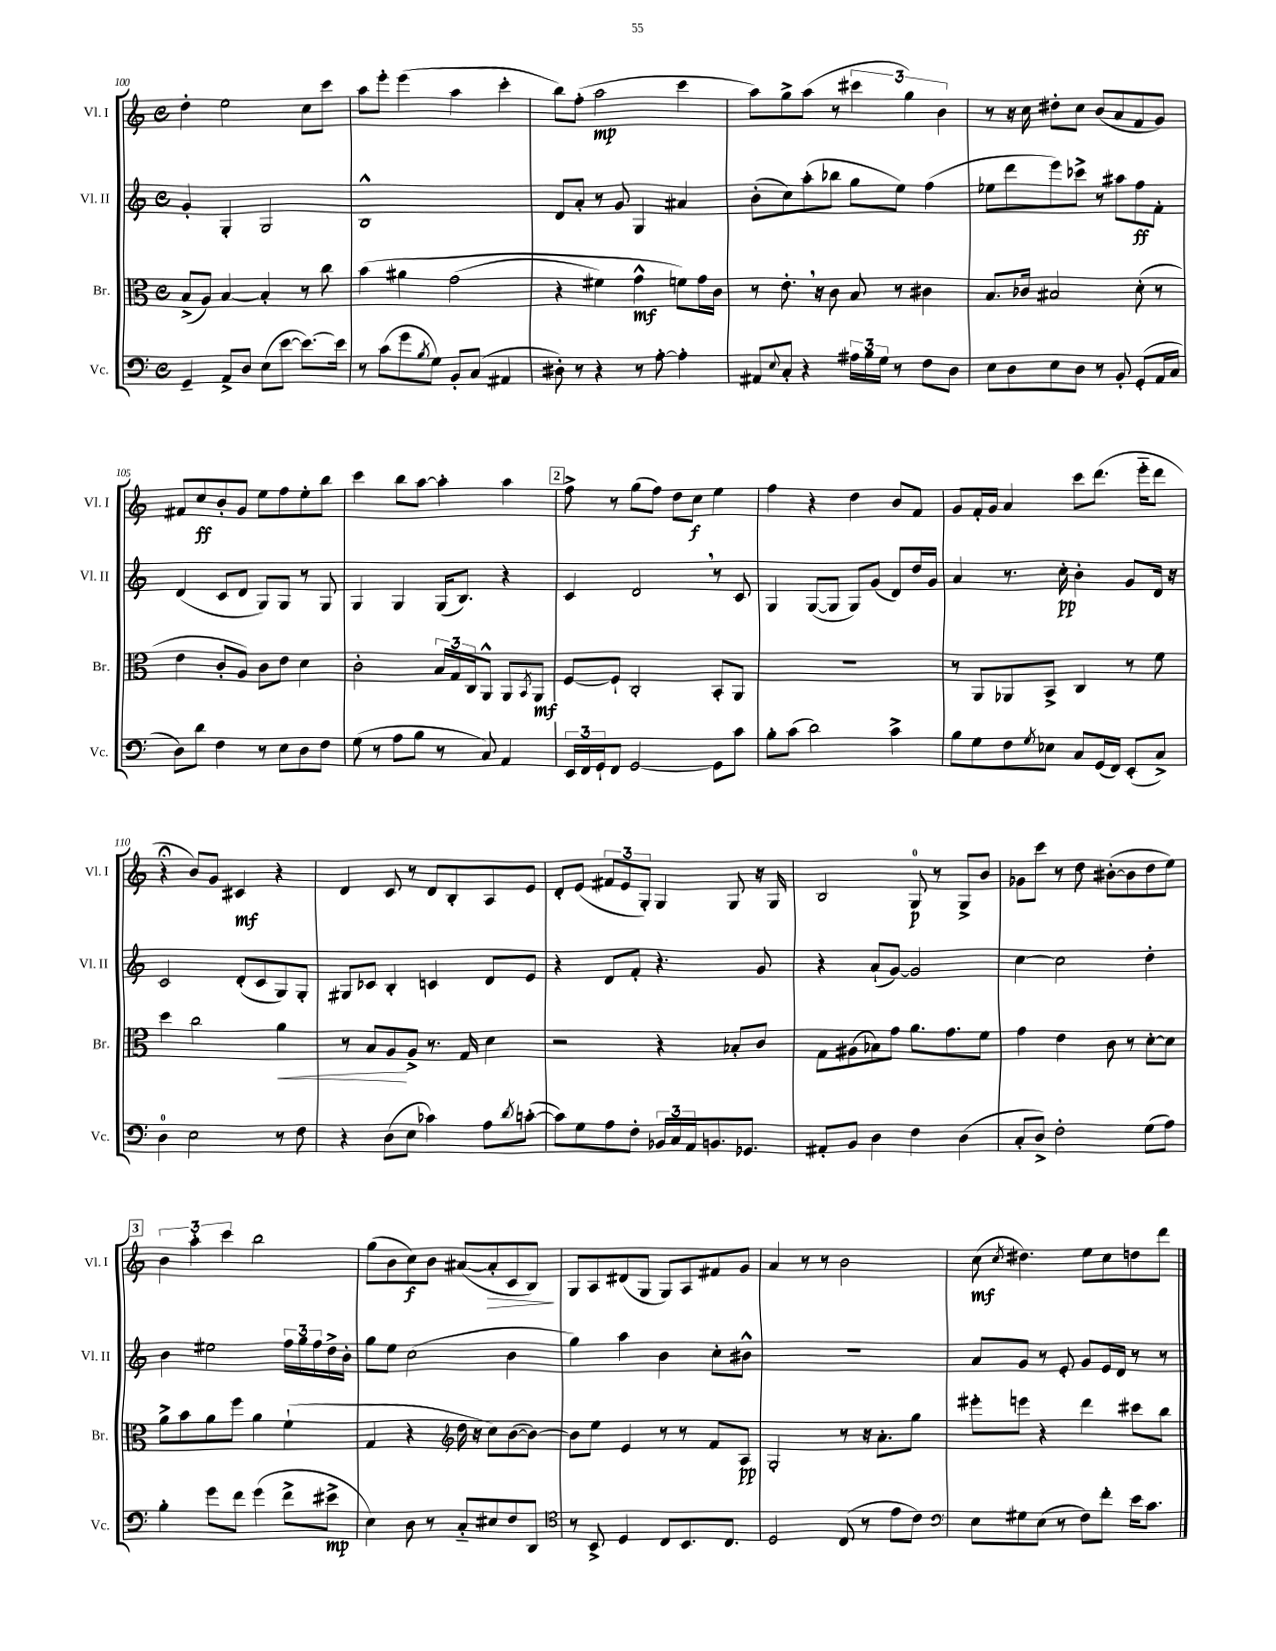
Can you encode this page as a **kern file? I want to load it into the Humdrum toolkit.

**kern	**kern	**kern	**kern
*staff4	*staff3	*staff2	*staff1
*clefF4	*clefC3	*clefG2	*clefG2
*k[]	*k[]	*k[]	*k[]
*M4/4	*M4/4	*M4/4	*M4/4
*met(c)	*met(c)	*met(c)	*met(c)
4GG~	(8B^	4g'	4dd'
.	8A)	.	.
8AA^	[4B	4G'	2ee
8D	.	.	.
(8E	4B']	2G	.
[8e	.	.	.
8.e_)	8r	.	8cc
.	8cc	.	8ccc
16e]	.	.	.
=	=	=	=
8r	&(4b	1B^^	8aa
(8c	.	.	8eee'
8g	4a#	.	(4eee
8qB	.	.	.
8G)	.	.	.
8BB'	(2g	.	4aa
(8C	.	.	.
4AA#	.	.	4ccc'
=	=	=	=
8D#')	4r	8d	8bb)
8r	.	8a'	(8ff'
4r	4f#)	8r	2aa
.	.	8g	.
8r	4g^^	4G	.
[8A'	.	.	.
4A']	8f&)	4a#	4ccc
.	16g	.	.
.	16c	.	.
=	=	=	=
8AA#	8r	(8b'	8aa)
8qqE	.	.	.
8C'	8.e'	8cc)	8gg^
4r	.	(8aa'	(8aa
.	16r	.	.
.	8c	8bb-	8r
24A#	8B	8gg	6ccc#
24B	.	.	.
24G	.	.	.
8r	8r	8ee)	.
.	.	.	6gg)
8F	4c#	(4ff	.
.	.	.	6b
8D	.	.	.
=	=	=	=
8E	8.B	8ee-	8r
8D	.	8ddd	16r
.	16c-	.	16cc
8E	2B#	8eee)	8dd#'
8D	.	8ccc-^	8cc
8r	.	8r	(8b
8BB'	.	8aa#	8a
(8GG'	(8d'	8ff	8f
16AA	8r	8f'	8g)
16C	.	.	.
=	=	=	=
8D)	4e	(4d	8f#
8d	.	.	8cc
4F	8c'	8c	8b'
.	8A)	8d	8g
8r	8c	8G)	8ee
8E	8e	8G	8ff
8D	4d	8r	8ee'
8F	.	8G	8bb
=	=	=	=
(8G	2c'	4G	4ccc
8r	.	.	.
8A	.	4G	8bb
8B	.	.	[8aa
8r	24B	(16G	4aa']
.	24G	.	.
.	.	8.B)	.
.	24C	.	.
8C)	8AA^^	.	.
4AA	8AA	4r	4aa
.	8qBB	.	.
.	8AA	.	.
=	=	=	=
24EE	[8F	4c	8ff^
24FF	.	.	.
24GG`	.	.	.
8FF	8F`]	.	8r
[2GG	2C'	2d	(8gg
.	.	.	8ff)
.	.	.	8dd
.	.	.	8cc
8GG]	8BB'	8r	4ee
8c	8AA	8c	.
=	=	=	=
8B'	1r	4G	4ff
(8c	.	.	.
2d)	.	([8G	4r
.	.	8G]	.
.	.	8G)	4dd
.	.	(8g	.
4c^	.	8d)	8b
.	.	16dd	8f
.	.	16g	.
=	=	=	=
8B	8r	4a	8g
8G	8AA	.	16f'
.	.	.	16g
8F	8AA-	8.r	4a
8qG	.	.	.
8E-	8BB^	.	.
.	.	16cc'	.
8C	4C	4b'	8ccc
(16GG	.	.	(8.ddd
16FF)	.	.	.
(8EE'	8r	8g	.
.	.	.	16eee'~
8C^)	8f	16d	8ddd
.	.	16r	.
=	=	=	=
4D	4dd	2c	4r;
2E	2cc	.	8b)
.	.	.	8g
.	.	(8d'	4c#
.	.	8c	.
8r	4a	8G)	4r
8F	.	8G'	.
=	=	=	=
4r	8r	8G#	4d
.	8B	8c-	.
(8D	8A	4B'	8c
8E	8A^	.	8r
4c-)	8.r	4c	8d
.	.	.	8B'
.	16G	.	.
8A	4d	8d	8A
8qd	.	.	.
([8c'	.	8e	8e
=	=	=	=
8c])	2r	4r	8d'
8G	.	.	(8e
8A	.	8d	12f#
.	.	.	12e
8F'	.	8f'	.
.	.	.	12G')
24BB-	4r	4.r	4G
24C	.	.	.
24AA	.	.	.
8.BB	.	.	.
.	8B-'	.	8G
8.GG-	.	.	.
.	8c	8g	16r
.	.	.	16G
=	=	=	=
8AA#'	8G	4r	2B
8BB	(8A#	.	.
4D	8B-)	(8a`	.
.	8g	[8g)	.
4F	8.a	2g]	8G
.	.	.	8r
.	8.g	.	.
(4D	.	.	8G^
.	8f	.	8b
=	=	=	=
8C'	4g	[4cc	8g-
8D^)	.	.	8ccc
2F'	4e	2cc]	8r
.	.	.	8dd
.	8c	.	([8b#'
.	8r	.	8b#]
(8G	[8d'	4dd'	8dd
8A)	8d]	.	8ee)
=	=	=	=
4B'	8a^	4b	6b
.	8b	.	.
.	.	.	6aa'
8g	8a	2ee#	.
.	.	.	6ccc
8f	8ff	.	.
(4g	4a	.	2bb
8f^	(4f`	24ff	.
.	.	24gg	.
.	.	24ff	.
8e#^	.	16dd^	.
.	.	16b'	.
=	=	=	=
4E)	4G	8gg	(8gg
.	.	8ee	8b
8D	4r	(2cc	8cc)
8r	.	.	8b
*	*clefG2	*	*
8C'~	16dd	.	([8a#
.	16r	.	.
8E#	8cc)	.	8a#']
8F	([8b	4b	8c
8DD	8b_)	.	8B)
=	=	=	=
*clefC4	*	*	*
8r	8b]	4gg)	8G
8BB^	8ee	.	8A
4D	4e	4aa	(8d#
.	.	.	8G
8C	8r	4b	8G)
8.BB	8r	.	8A
.	8f	8cc'	8f#
8.C	.	.	.
.	8A	8b#^^	8g
=	=	=	=
2D	2G'	1r	4a
.	.	.	8r
.	.	.	8r
(8C	8r	.	2b
8r	16r	.	.
.	8.a'	.	.
8e	.	.	.
8c)	8gg	.	.
=	=	=	=
*clefF4	*	*	*
8E	8eee#'	8a	(8cc
.	.	.	8qcc
8G#	8eee	8g	4.dd#)
(8E	4r	8r	.
8r	.	8e'	.
8F)	4ddd	8g	8ee
8f'	.	16e	8cc
.	.	16d	.
16e	8ccc#	8r	8dd
8.c	.	.	.
.	8bb	8r	8ddd
==	==	==	==
*-	*-	*-	*-
